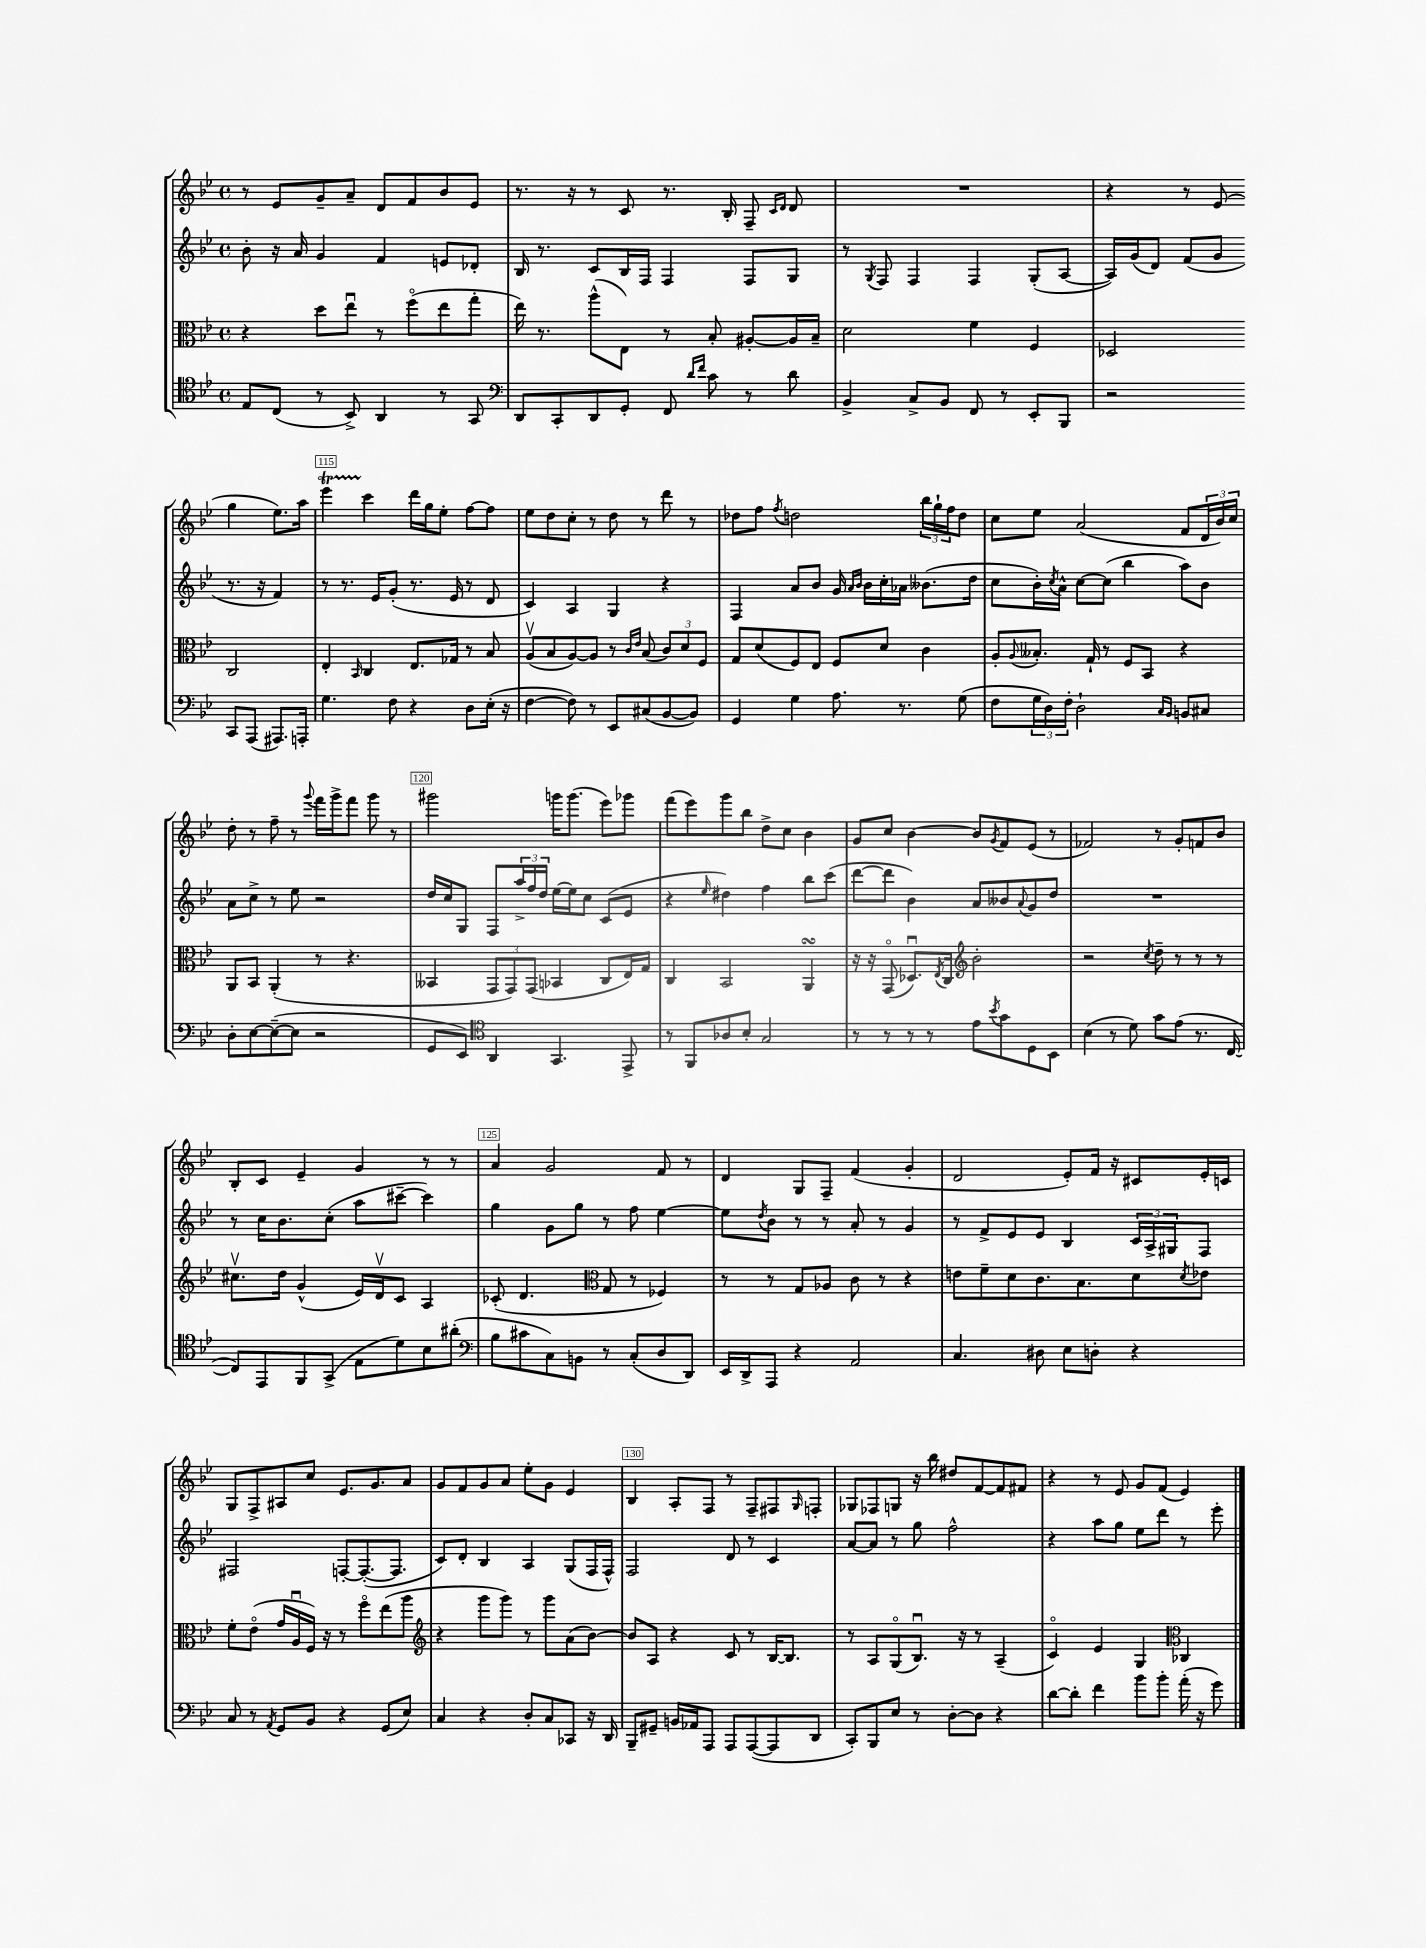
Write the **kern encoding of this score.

**kern	**kern	**kern	**kern
*part4	*part3	*part2	*part1
*staff4	*staff3	*staff2	*staff1
*clefC4	*clefC3	*clefG2	*clefG2
*k[b-e-]	*k[b-e-]	*k[b-e-]	*k[b-e-]
*M4/4	*M4/4	*M4/4	*M4/4
*met(c)	*met(c)	*met(c)	*met(c)
=111	=111	=111	=111
8E-/L	4r	8b-'\	8r
(8C/J	.	16r	8e-/L
.	.	16a/	.
8r	8dd\L	4g/	8g~/
8BB-^/)	8ee-u\J	.	8a~/J
4AA/	8r	4f/	8d/L
.	(8ff\L	.	8f/
8r	8ee-\	8en/L	8b-/
8GG/	8gg'\J	8d-X'/J	8e-/J
=112	=112	=112	=112
*clefF4	*	*	*
8DD/L	16ee-\)	16B-/	8.r
.	8.r	8.r	.
8CC'/	.	.	.
.	.	.	16r
8DD/	(8aa^^\L	8c/L	8r
8GG'/J	8E-\J)	16B-/L	8c/
.	.	16F/JJ	.
8FF/	8r	4F/	8.r
16qqd/LL	.	.	.
16qqf/JJ	.	.	.
8c\	8B-'/	.	.
.	.	.	16B-'/
8r	[8A#X'/L	8F/L	8F~/
.	.	.	16qqc/LL
.	.	.	16qqd/JJ
8d\	16A#/L]	8G/J	8d/
.	16B-~/JJ	.	.
=113	=113	=113	=113
4BB-^/	2d\	8r	1r
.	.	8qG/	.
.	.	8F/	.
8C^/L	.	4F/	.
8BB-/J	.	.	.
8FF/	4f\	4F/	.
8r	.	.	.
8EE-'/L	4F/	(8G'/L	.
8BBB-/J	.	[8A/J	.
=114	=114	=114	=114
2r	2D-X/	16A/LL])	4r
.	.	(16g/J	.
.	.	8d/J)	.
.	.	(8f/L	8r
.	.	8g/J	(8e-/
8CC/L	2C/	8.r	4gg\
(8AAA/J	.	.	.
.	.	16r	.
8.AAA#X/L)	.	4f/)	8.ee-\L)
16AAAn'/Jk	.	.	16aa\Jk
!!LO:LB:g=z
=115	=115	=115	=115
4.G\	4E-'/	8r	4eee-T\
.	.	8.r	.
.	16qqBB-/	.	.
.	4C/	.	4ccc\
.	.	16e-/KL	.
8F\	.	(8g'/J	.
4r	8.E-/L	8.r	16ddd\LL
.	.	.	16gg\J
.	.	.	8ee-'\J
.	16G-X/Jk	16e-/	.
8D\L	8r	8r	[8ff\L
(16E-'\Jk	8B-/	8d/	8ff\J]
16r	.	.	.
=116	=116	=116	=116
[4F\	(8Av/L	4c/)	8ee-\L
.	8B-/	.	8dd\
8F\])	[8A/)	4A/	8cc'\J
8r	8A/J]	.	8r
8EE-/L	8r	4G/	8dd\
.	16qqc/LL	.	.
.	16qqe-/JJ	.	.
(8C#X/	(8B-/	.	8r
[8BB-/	12c/L)	4r	8ddd\
.	12d/	.	.
8BB-/J])	.	.	8r
.	12F/J	.	.
=117	=117	=117	=117
4GG/	8G/L	4F/	8dd-X\L
.	(8d/	.	8ff\J
.	.	.	8qff/
4G\	8F/)	8a/L	2ddn\
.	8E-/J	8b-/J	.
8.A\	8F/L	16g/	.
.	.	16qqa/LL	.
.	.	16qqb-/JJ	.
.	.	16b-\LL	.
.	8d/J	16cc'\	.
8.r	.	16a-X\JJ	.
.	4c\	(8.b--X\L	24bb-\LL
.	.	.	24gg`\
.	.	.	24ff\J
(8G\	.	.	8dd\J
.	.	16dd\Jk	.
=118	=118	=118	=118
8F\L	8A'/L	8cc\L	8cc\L
.	8qqA/	.	.
24G\L	8.B--X'/J	16b-'\L)	8ee-\J
24D\)	.	.	.
.	.	8qcc/	.
.	.	16a^^\JJ	.
24F'\JJ	.	.	.
2D`\	.	[8cc\L	(2a/
.	16G`/	.	.
.	8r	(8cc\J]	.
.	8F/L	4bb-\	.
.	8BB-/J	.	.
16qqC/LL	.	.	.
16qqBB-/JJ	.	.	.
8BBn/L	4r	8aa\L)	8f/L
8C#X/J	.	8b-\J	24d/L
.	.	.	24b-/)
.	.	.	24cc/JJ
!!LO:LB:g=z
=119	=119	=119	=119
8D'\L	8AA/L	8a\L	8dd'\
[8E-\	8BB-/J	8cc^\J	8r
(8E-~\_	(4AA'/	8r	8ff~\
8E-\J]	.	8ee-\	8r
.	.	.	8qqggg/
2r	8r	2r	16fff\LL
.	.	.	16ggg^\J
.	4.r	.	8fff\J
.	.	.	8ggg\
.	.	.	8r
=120	=120	=120	=120
8GG/L	4BB--X/	16dd/LL	2ggg#X\
.	.	16cc/J	.
8EE-/J)	.	8G/J	.
*clefC4	*	*	*
4AA/	12GG/L	8F/L	.
.	12GG/)	.	.
.	.	24aa^/L	.
.	(12GG/J	24ff/	.
.	.	24dd/JJ	.
4.GG/	4BB-X/	[16ee-\LL	16gggn\KL
.	.	16ee-\J]	(8.ggg\J
.	.	8cc\J	.
.	8C/L	(8c/L	8eee-\L)
8EE-^/	16E-/L)	8e-/J	8ggg-X\J
.	16G/JJ	.	.
=121	=121	=121	=121
8r	4C/	4r	(8fff\L
8FF/L	.	.	8eee-\)
.	.	16qqee-/	.
8A-X/	2BB-/	4dd#X\)	8ggg\
8B-'/J	.	.	8bb-\J
2G/	.	4ff\	8dd^\L
.	.	.	8cc\J
.	4AAsSsS/	8bb-\L	4b-\
.	.	(8ccc\J	.
=122	=122	=122	=122
8r	16r	[8ddd\L	8g/L
.	16r	.	.
8r	(8GG/	8ddd\J]	8cc/J
8r	8.D-Xu/L)	4b-\)	[4b-\
8r	.	.	.
.	8qE-/	.	.
.	16C/Jk	.	.
*	*clefG2	*	*
8e-\L	2b-'\	8a/L	8b-/L]
8qb-/	.	.	8qg/
8g\	.	8b--X/	8f/
.	.	8qqa/	.
8D\	.	8g/	(8e-/J
8BB-\J	.	8dd/J	8r
=123	=123	=123	=123
(4B-\	2r	1r	2f-X/)
8r	.	.	.
8d\)	.	.	.
.	8qcc/	.	.
8g\L	8dd~\	.	8r
(8e-\J	8r	.	8g'/L
8.r	8r	.	8fn/
.	8r	.	8b-/J
[16C/	.	.	.
!!LO:LB:g=z
=124	=124	=124	=124
8C/L])	8.cc#Xv\L	8r	8B-'/L
8EE-/	.	16cc\KL	8c/J
.	16dd\Jk	8.b-\	.
8FF/	(4g^^/	.	4e-~/
(8GG^/J	.	(8cc'\J	.
8E-\L	16e-/LL)	8aa\L	4g/
.	16dv/J	.	.
8d\)	8c/J	[8ccc#X~\J	.
8B-\	4A/	4ccc#\])	8r
(8a#X'\J	.	.	8r
=125	=125	=125	=125
*clefF4	*	*	*
8B-\L	(8c-X'/	4gg\	4a/
8c#X\	4.d/	.	.
8C\)	.	8g\L	2g/
8BBn\J	.	8gg\J	.
*	*clefC3	*	*
8r	8G/	8r	.
(8C'/L	8r	8ff\	.
8D/	4F-X/)	[4ee-\	8f/
8DD/J)	.	.	8r
=126	=126	=126	=126
16EE-/LL	8r	8ee-\L]	4d/
16DD^/J	.	.	.
.	.	8qdd/	.
8AAA/J	8r	8b-\J	.
4r	8G/L	8r	8G/L
.	8A-X/J	8r	8F~/J
2AA/	8c\	8a'/	(4f/
.	8r	8r	.
.	4r	4g/	4g'/
=127	=127	=127	=127
4.C/	8en\L	8r	2d/
.	8f~\	8f^/L	.
.	8d\	8e-/	.
8D#X\	8.c\	8e-/J	.
8E-\L	.	4B-/	8e-'/L)
.	8.B-\	.	.
8Dn'\J	.	.	16f/Jk
.	.	.	16r
4r	8d\	24c/LL	8c#X/L
.	.	24A^/	.
.	.	24G#X/J	.
.	8qd/	.	.
.	8e-X\J	8F/J	16e-'/L
.	.	.	16cn/JJ
!!LO:LB:g=z
=128	=128	=128	=128
8C/	8f'\L	2F#X/	8G/L
8r	(8e-\J	.	8F^/
8qAA/	.	.	.
8GG/L	16g/LL	.	8A#X/
.	16Au/	.	.
8BB-/J	16F/JJ)	.	8cc/J
.	16r	.	.
4r	8r	[8Fn'/L	8.e-/L
.	8ff\L	(8.F'/_	.
.	.	.	8.g/
(8GG/L	(8ee-\	.	.
.	.	8.F/J]	.
8E-/J)	8aa\J	.	8a/J
=129	=129	=129	=129
*	*clefG2	*	*
4C/	4r	8c/L)	8g/L
.	.	8d'/J	8f/
4r	8ggg\L	4B-/	8g/
.	8ggg\J)	.	8a/J
8D'/L	8r	4A/	8ee-'\L
8C/	8ggg\L	.	8g\J
8CC-X/J	(8a\	(8G/L	4e-/
16r	[8b-\J)	16F/L	.
16DD/	.	16F^^/JJ)	.
=130	=130	=130	=130
8BBB-~/L	8b-/L]	2F/	4B-/
8GG#X~/J	8A/J	.	.
16BBn/LL	4r	.	8A'/L
16AA-X/J	.	.	.
8AAA/J	.	.	8F/J
8AAA/L	8c/	8d/	8r
([8AAA/	8r	8r	8F~/L
8AAA/]	[16B-/KL	4c/	8F#X/
.	8.B-/J]	.	.
.	.	.	16qqG/
8DD/J	.	.	8Fn'/J
=131	=131	=131	=131
8CC'/L)	8r	[8a/L	8G-X/L
8BBB-/	8A/L	8a/J]	8F-X/
8E-/J	(8G/	8r	8Gn/J
8r	8.B-u/J)	8gg\	16r
.	.	.	16bb-\
[8D'\L	.	2ff^^\	8dd#X/L
.	16r	.	.
8D\J]	8r	.	[8f/
4r	(4A~/	.	8f/]
.	.	.	8f#X/J
=132	=132	=132	=132
[8d\L	4c/)	4r	4r
8d'\J]	.	.	.
4f\	4e-/	8aa\L	8r
.	.	8gg\J	8e-/
8b-\L	4G/	8ee-\L	8g/L
8b-'\J	.	8ddd\J	(8f/J
*	*clefC3	*	*
(16a'\	4C-X/	8r	4e-/)
16r	.	.	.
8g\)	.	8eee-'\	.
==	==	==	==
*-	*-	*-	*-
